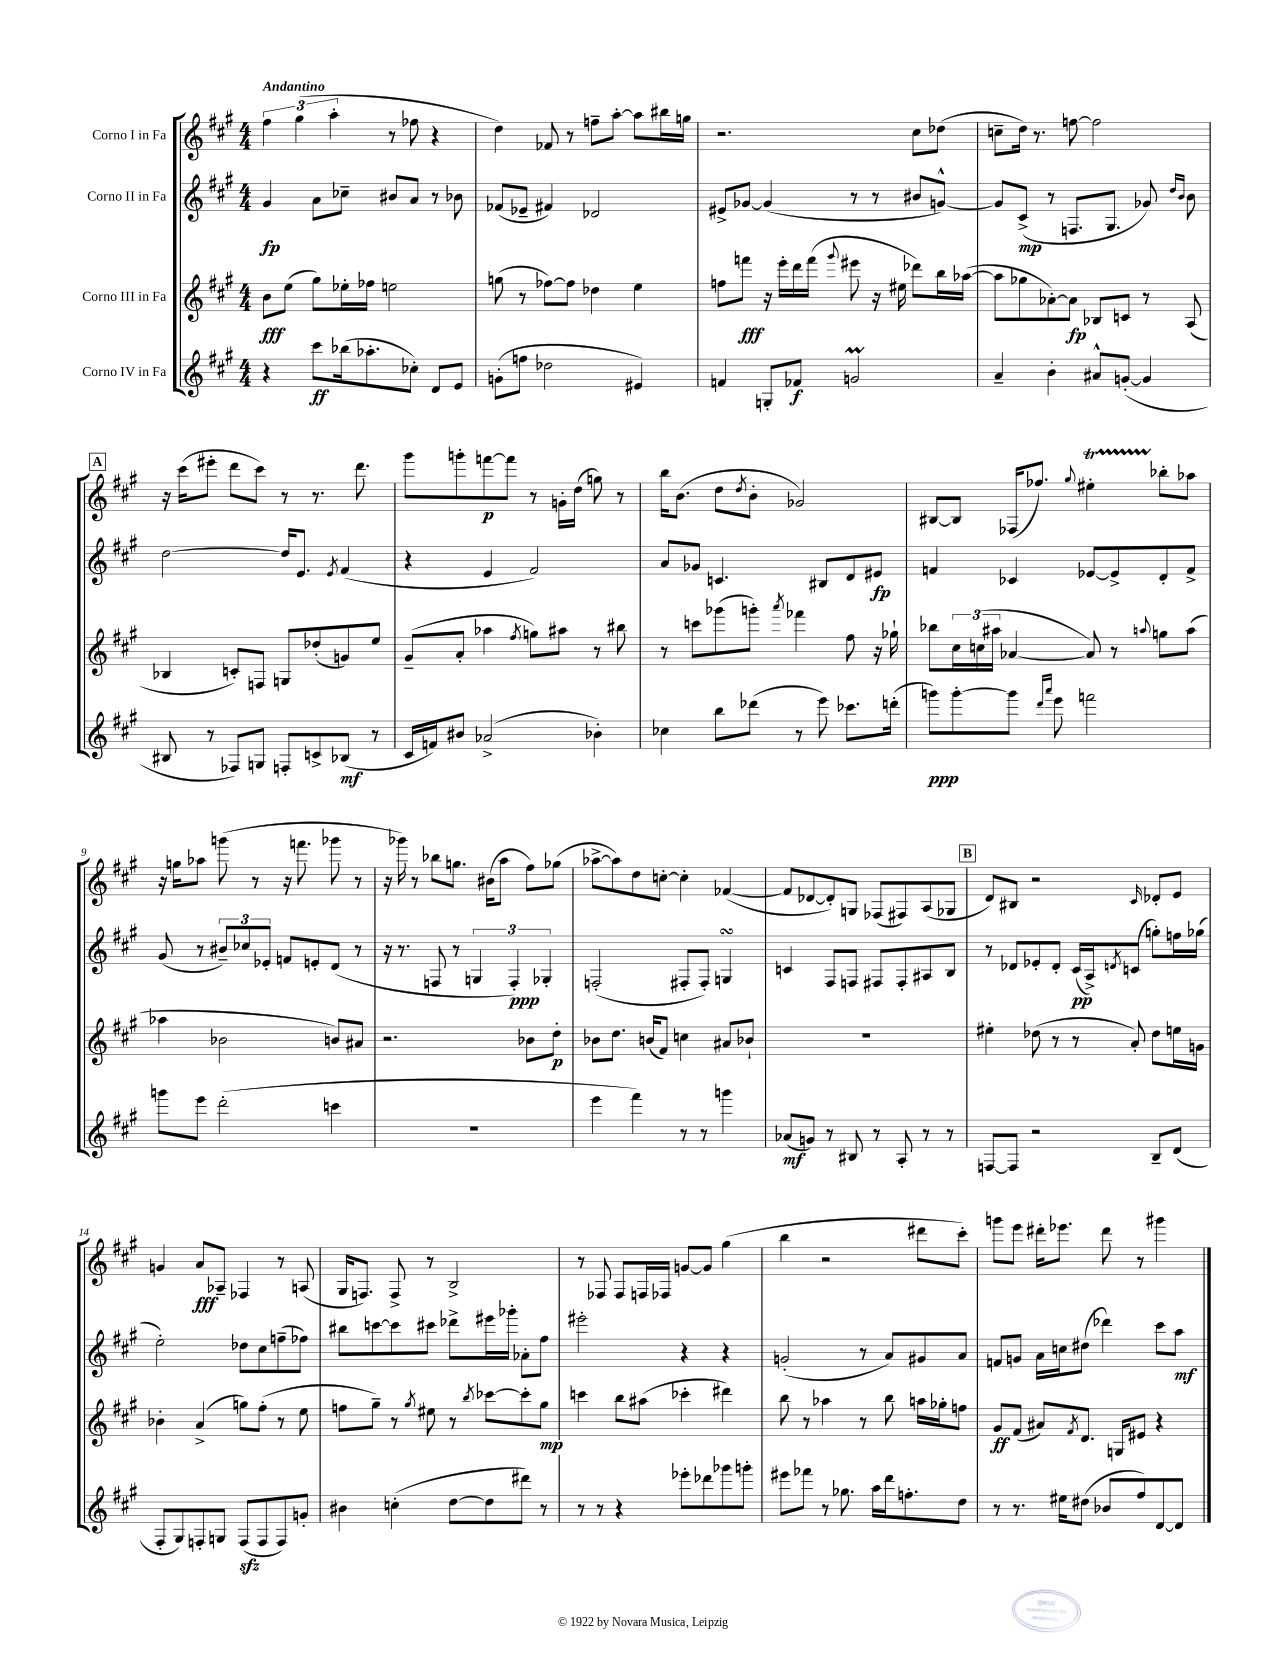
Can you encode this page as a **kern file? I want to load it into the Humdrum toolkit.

**kern	**dynam	**kern	**dynam	**kern	**dynam	**kern	**dynam
*part4	*part4	*part3	*part3	*part2	*part2	*part1	*part1
*staff4	*staff4	*staff3	*staff3	*staff2	*staff2	*staff1	*staff1
*I"Corno IV in Fa	*	*I"Corno III in Fa	*	*I"Corno II in Fa	*	*I"Corno I in Fa	*
*clefG2	*	*clefG2	*	*clefG2	*	*clefG2	*
*k[f#c#g#]	*	*k[f#c#g#]	*	*k[f#c#g#]	*	*k[f#c#g#]	*
*M4/4	*	*M4/4	*	*M4/4	*	*M4/4	*
=1	=1	=1	=1	=1	=1	=1	=1
!	!	!	!	!	!	!LO:TX:a:B:t=Andantino	!
4r	.	8b\L	fff	4g#/	fp	6ff#\	.
.	.	(8ee\J	.	.	.	.	.
.	.	.	.	.	.	(6gg#\	.
8ccc#\L	ff	8gg#\L)	.	8a\L	.	.	.
.	.	.	.	.	.	6aa'\	.
(16bb-X\k	.	16ee-X'\L	.	8cc-X~\J	.	.	.
8.aa-X'\	.	16ff-X\JJ	.	.	.	.	.
.	.	2een\	.	8b#X/L	.	8r	.
8cc-X'\J)	.	.	.	8a/J	.	8ff-X\	.
8d/L	.	.	.	8r	.	4r	.
8e/J	.	.	.	8b-X\	.	.	.
=2	=2	=2	=2	=2	=2	=2	=2
(8gn'\L	.	(8ggn\	.	(8f-X/L	.	4dd\)	.
8ffn\J	.	8r	.	8e-X~/J	.	.	.
2dd-X\	.	[8ff-X\L)	.	4f#X/)	.	8f-X/	.
.	.	8ff-\J]	.	.	.	8r	.
.	.	4dd-X\	.	2d-X/	.	8ffn~\L	.
.	.	.	.	.	.	[8aa'\J	.
4e#X/)	.	4ee\	.	.	.	8aa\L]	.
.	.	.	.	.	.	16bb#X\L	.
.	.	.	.	.	.	16ggn\JJ	.
=3	=3	=3	=3	=3	=3	=3	=3
4fn/	.	8ffn\L	.	8e#X^/L	.	2.r	.
.	.	8fffn\J	fff	[8g-X/J	.	.	.
8Gn'/L	.	16r	.	(4g-/]	.	.	.
.	.	16eee'\LL	.	.	.	.	.
8f-X/J	f	16ddd\	.	.	.	.	.
.	.	(16fff\JJ	.	.	.	.	.
.	.	8qqggg#/	.	.	.	.	.
2gnM/	.	8eee#X\	.	8r	.	.	.
.	.	16r	.	8r	.	.	.
.	.	16ee#X\	.	.	.	.	.
.	.	8ddd-X\L)	.	8b#X/L	.	8cc#\L	.
.	.	16bb\L	.	[8gn^^/J)	.	(8dd-X\J	.
.	.	([16aa-X\JJ	.	.	.	.	.
=4	=4	=4	=4	=4	=4	=4	=4
4a~/	.	8aa-\L]	.	8g/L]	.	8ccn~\L	.
.	.	8gg-X\	.	(8c#^/J	mp	16dd\Jk)	.
.	.	.	.	.	.	8.r	.
4b'\	.	[8a-X'\)	.	8r	.	.	.
.	.	8a-\J]	fp	8.Fn/L	.	[8ffn\	.
8a#X^^/L	.	8B-X/L	.	.	.	2ff\]	.
.	.	.	.	8.G#/J	.	.	.
([8gn'/J	.	8cn/J	.	.	.	.	.
4g/]	.	8r	.	8g-X/)	.	.	.
.	.	.	.	16qqdd/LL	.	.	.
.	.	.	.	16qqb/JJ	.	.	.
.	.	(8A/	.	8b\	.	.	.
!!LO:LB:g=z
!!LO:REH:place=s1:t=A
=5	=5	=5	=5	=5	=5	=5	=5
8B#X/	.	4B-X/	.	[2dd\	.	16r	.
.	.	.	.	.	.	(16ccc#\KL	.
8r	.	.	.	.	.	8eee#X'\J	.
8F-X/L)	.	8cn'/L)	.	.	.	8ddd\L	.
8Gn/J	.	8Fn/J	.	.	.	8ccc#\J)	.
8Fn'/L	.	8Gn/L	.	16dd/KL]	.	8r	.
.	.	.	.	8.e/J	.	.	.
8cn^/	.	(8dd-X'/	.	.	.	8.r	.
.	.	.	.	8qe/	.	.	.
(8B-X/J	mf	8gn/)	.	(4f#/	.	.	.
.	.	.	.	.	.	8.ddd\	.
8r	.	8ee/J	.	.	.	.	.
=6	=6	=6	=6	=6	=6	=6	=6
16c#/LL	.	(8g#~/L	.	4r	.	8ggg#\L	.
16fn/J)	.	.	.	.	.	.	.
8b#X/J	.	8a'/J	.	.	.	8gggn'\	.
(2a-X^/	.	4aa-X\	.	4e/	.	[8fffn\	p
.	.	.	.	.	.	8fff\J]	.
.	.	8qff#/	.	.	.	.	.
.	.	8ggn\L)	.	2f#/)	.	8r	.
.	.	8aa#X\J	.	.	.	16gn'\LL	.
.	.	.	.	.	.	(16dd\JJ	.
4b-X'\)	.	8r	.	.	.	8ggn\)	.
.	.	8bb#X\	.	.	.	8r	.
=7	=7	=7	=7	=7	=7	=7	=7
4cc-X\	.	8r	.	8a/L	.	16bb\KL	.
.	.	.	.	.	.	(8.b\J	.
.	.	8cccn\L	.	8g-X/J	.	.	.
8bb\L	.	(8ggg-X\	.	4.cn/	.	8dd\L	.
.	.	.	.	.	.	8qdd/	.
(8ddd-X\J	.	8gggn'\J)	.	.	.	8b'\J	.
.	.	8qaaa/	.	.	.	.	.
8r	.	4fff-X\	.	.	.	2g-X/)	.
8eee\)	.	.	.	8B#X/L	.	.	.
8.ccc-X\L	.	8ff#\	.	8d/	.	.	.
.	.	16r	.	8e#X/J	fp	.	.
(16dddn'\Jk	.	16gg-X`\	.	.	.	.	.
=8	=8	=8	=8	=8	=8	=8	=8
8gggn\L)	ppp	8bb-X\L	.	4fn/	.	[8B#X/L	.
[8ggg'\	.	24cc#\L	.	.	.	8B#/J]	.
.	.	(24ccn\	.	.	.	.	.
.	.	24aa#X\JJ	.	.	.	.	.
8ggg\J]	.	[4a-X/	.	4c-X/	.	(16F-X/KL	.
.	.	.	.	.	.	8.ff-X/J)	.
16qqddd/LL	.	.	.	.	.	.	.
16qqaaa/JJ	.	.	.	.	.	.	.
8eee\	.	.	.	.	.	.	.
.	.	.	.	.	.	8qqgg#/	.
2fffn\	.	8a-/])	.	[8e-X/L	.	4ee#Xt'\	.
.	.	8r	.	8e-^/]	.	.	.
.	.	8qqaan/	.	.	.	.	.
.	.	8ggn\L	.	8d'/	.	8bb-X'\L	.
.	.	(8aa\J	.	8f^/J	.	8aa-X\J	.
!!LO:LB:g=z
=9	=9	=9	=9	=9	=9	=9	=9
8gggn\L	.	4aa-X\	.	(8g#/	.	16r	.
.	.	.	.	.	.	16ggn\KL	.
8eee\J	.	.	.	8r	.	8aa-X\J	.
(2ddd'\	.	2b-X\	.	12b#X~/L)	.	(8gggn\	.
.	.	.	.	12cc-X/	.	.	.
.	.	.	.	.	.	8r	.
.	.	.	.	12e-X'/J	.	.	.
.	.	.	.	8fn/L	.	16r	.
.	.	.	.	.	.	8.fffn\	.
.	.	.	.	8en'/	.	.	.
4cccn\	.	8bn/L)	.	(8d/J	.	8ggg-X\	.
.	.	8a#X/J	.	8r	.	8r	.
=10	=10	=10	=10	=10	=10	=10	=10
1r	.	2.r	.	16r	.	16r	.
.	.	.	.	8.r	.	16ggg-X\)	.
.	.	.	.	.	.	8r	.
.	.	.	.	8Fn/	.	8bb-X\L	.
.	.	.	.	8r	.	8.ggn\J	.
.	.	.	.	6Gn/	.	.	.
.	.	.	.	.	.	(16b#X\KL	.
.	.	.	.	.	.	8aa\J	.
.	.	.	.	6F'/)	ppp	.	.
.	.	8b-X\L	.	.	.	8ff#\L)	.
.	.	.	.	6G-X'/	.	.	.
.	.	8dd'\J	p	.	.	(8gg-X\J	.
=11	=11	=11	=11	=11	=11	=11	=11
4eee\	.	8b-X\L	.	(2Fn'/	.	[8aa-X^\L	.
.	.	8.dd\J	.	.	.	8aa-\])	.
4fff#\)	.	.	.	.	.	8dd\	.
.	.	(16bn/KL	.	.	.	.	.
.	.	8f#/J)	.	.	.	[8ccn'\J	.
8r	.	4ccn\	.	8F#X'/L	.	4cc'\]	.
8r	.	.	.	8F#'/J)	.	.	.
4gggn\	.	8a#X/L	.	4GnsSSs/	.	([4f-X/	.
.	.	8b-X`/J	.	.	.	.	.
=12	=12	=12	=12	=12	=12	=12	=12
(8a-X/L	mf	1r	.	4cn/	.	8f-/L]	.
8gn/J)	.	.	.	.	.	[8d-X/	.
8r	.	.	.	8F#/L	.	8d-'/])	.
8B#X/	.	.	.	8Fn/J	.	8Gn/J	.
8r	.	.	.	8F#X/L	.	(8F-X/L	.
8A'/	.	.	.	8F#'/	.	8F#X/)	.
8r	.	.	.	8A#X/	.	(8A/	.
8r	.	.	.	8B/J	.	8G-X/J	.
!!LO:REH:place=s1:t=B
=13	=13	=13	=13	=13	=13	=13	=13
[8Fn/L	.	4ee#X'\	.	8r	.	8d/L)	.
8F/J]	.	.	.	8d-X/L	.	8B#X/J	.
2r	.	(8dd-X\	.	8e-X'/	.	2r	.
.	.	8r	.	8d-'/J	.	.	.
.	.	8r	.	(16c#/LL	pp	.	.
.	.	.	.	16A^/J)	.	.	.
.	.	.	.	8qdn/	.	.	.
.	.	8a'/)	.	(8cn/J	.	.	.
.	.	.	.	.	.	16qqc#/	.
8B~/L	.	8dd-\L	.	8ggn'\L)	.	8d-X'/L	.
(8d/J	.	16een\L	.	16ffn\L	.	8e/J	.
.	.	16gn\JJ	.	(16gg-X\JJ	.	.	.
!!LO:LB:g=z
=14	=14	=14	=14	=14	=14	=14	=14
8F#'/L	.	4b-X'\	.	2ee'\)	.	4gn/	.
8G#/)	.	.	.	.	.	.	.
8Fn'/	.	(4a^/	.	.	.	8a/L	fff
8Gn/J	.	.	.	.	.	8A-X~/J	.
(8Fzz/L	.	8ggn\L)	.	8dd-X\L	.	4F-X/	.
8F/	.	(8ff#'\J	.	8cc#\	.	.	.
8F/)	.	8r	.	(8ffn~\	.	8r	.
8gn'/J	.	8ee\	.	8ff-X\J)	.	(8An/	.
=15	=15	=15	=15	=15	=15	=15	=15
4b#X\	.	8ffn\L	.	8bb#X\L	.	16G#/KL	.
.	.	.	.	.	.	8.Fn/J)	.
.	.	8gg#~\J)	.	[8cccn\	.	.	.
(4ccn'\	.	8r	.	8ccc\]	.	8F^/	.
.	.	8qgg#/	.	.	.	.	.
.	.	8ee#X\	.	8ccc#X\J	.	8r	.
[8dd\L	.	8r	.	8ddd-X^\L	.	2B^/	.
.	.	8qbb/	.	.	.	.	.
8dd\]	.	[8ccc-X\L	.	16eee#X\L	.	.	.
.	.	.	.	16ggg-X'\JJ	.	.	.
8ddd#X\J)	.	8ccc-'\]	.	8a-X'\L	.	.	.
8r	.	8gg#\J	mp	8ff#\J	.	.	.
=16	=16	=16	=16	=16	=16	=16	=16
8r	.	4cccn\	.	2eee#X'\	.	8r	.
8r	.	.	.	.	.	8F-X/	.
4r	.	8bb\L	.	.	.	8F-/L	.
.	.	(8aa#X\J	.	.	.	16Fn/L	.
.	.	.	.	.	.	16F-X/JJ	.
8eee-X'\L	.	4ccc-X'\	.	4r	.	[8gn/L	.
8ddd-X\	.	.	.	.	.	8g/J]	.
8ggg-X\	.	4ddd#X\)	.	4r	.	(4gg#\	.
8gggn'\J	.	.	.	.	.	.	.
=17	=17	=17	=17	=17	=17	=17	=17
8eee#X\L	.	8bb\	.	(2gn'/	.	4bb\	.
8fff-X\J	.	8r	.	.	.	.	.
8r	.	4aa-X\	.	.	.	2r	.
8.gg-X\	.	.	.	.	.	.	.
.	.	8r	.	8r	.	.	.
16aa\LL	.	.	.	.	.	.	.
16ddd\J	.	8bb\	.	8a/L)	.	.	.
8.ffn'\	.	.	.	.	.	.	.
.	.	16aan\LL	.	8g#X/	.	8ddd#X\L	.
.	.	16gg-X'\J	.	.	.	.	.
8dd\J	.	8ffn\J	.	8a/J	.	8ccc#'\J)	.
=18	=18	=18	=18	=18	=18	=18	=18
8r	.	8g#/L	ff	8fn/L	.	8gggn\L	.
8.r	.	(8f#/J	.	8gn/J	.	8eee\J	.
.	.	8a#X/L)	.	16a\LL	.	16ddd#X'\KL	.
16ee#X\KL	.	.	.	16ccn\J	.	8.eee-X\J	.
.	.	8qf#/	.	.	.	.	.
(8dd#X\J	.	8.d/J	.	(8dd#X\J	.	.	.
8b-X/L	.	.	.	4ddd-X\)	.	8ddd#\	.
.	.	16Gn/KL	.	.	.	.	.
8ff#/)	.	8e#X/J	.	.	.	8r	.
[8d/	.	4r	.	8ccc#\L	.	4ggg#X\	.
8d/J]	.	.	.	8aa\J	mf	.	.
==	==	==	==	==	==	==	==
*-	*-	*-	*-	*-	*-	*-	*-
